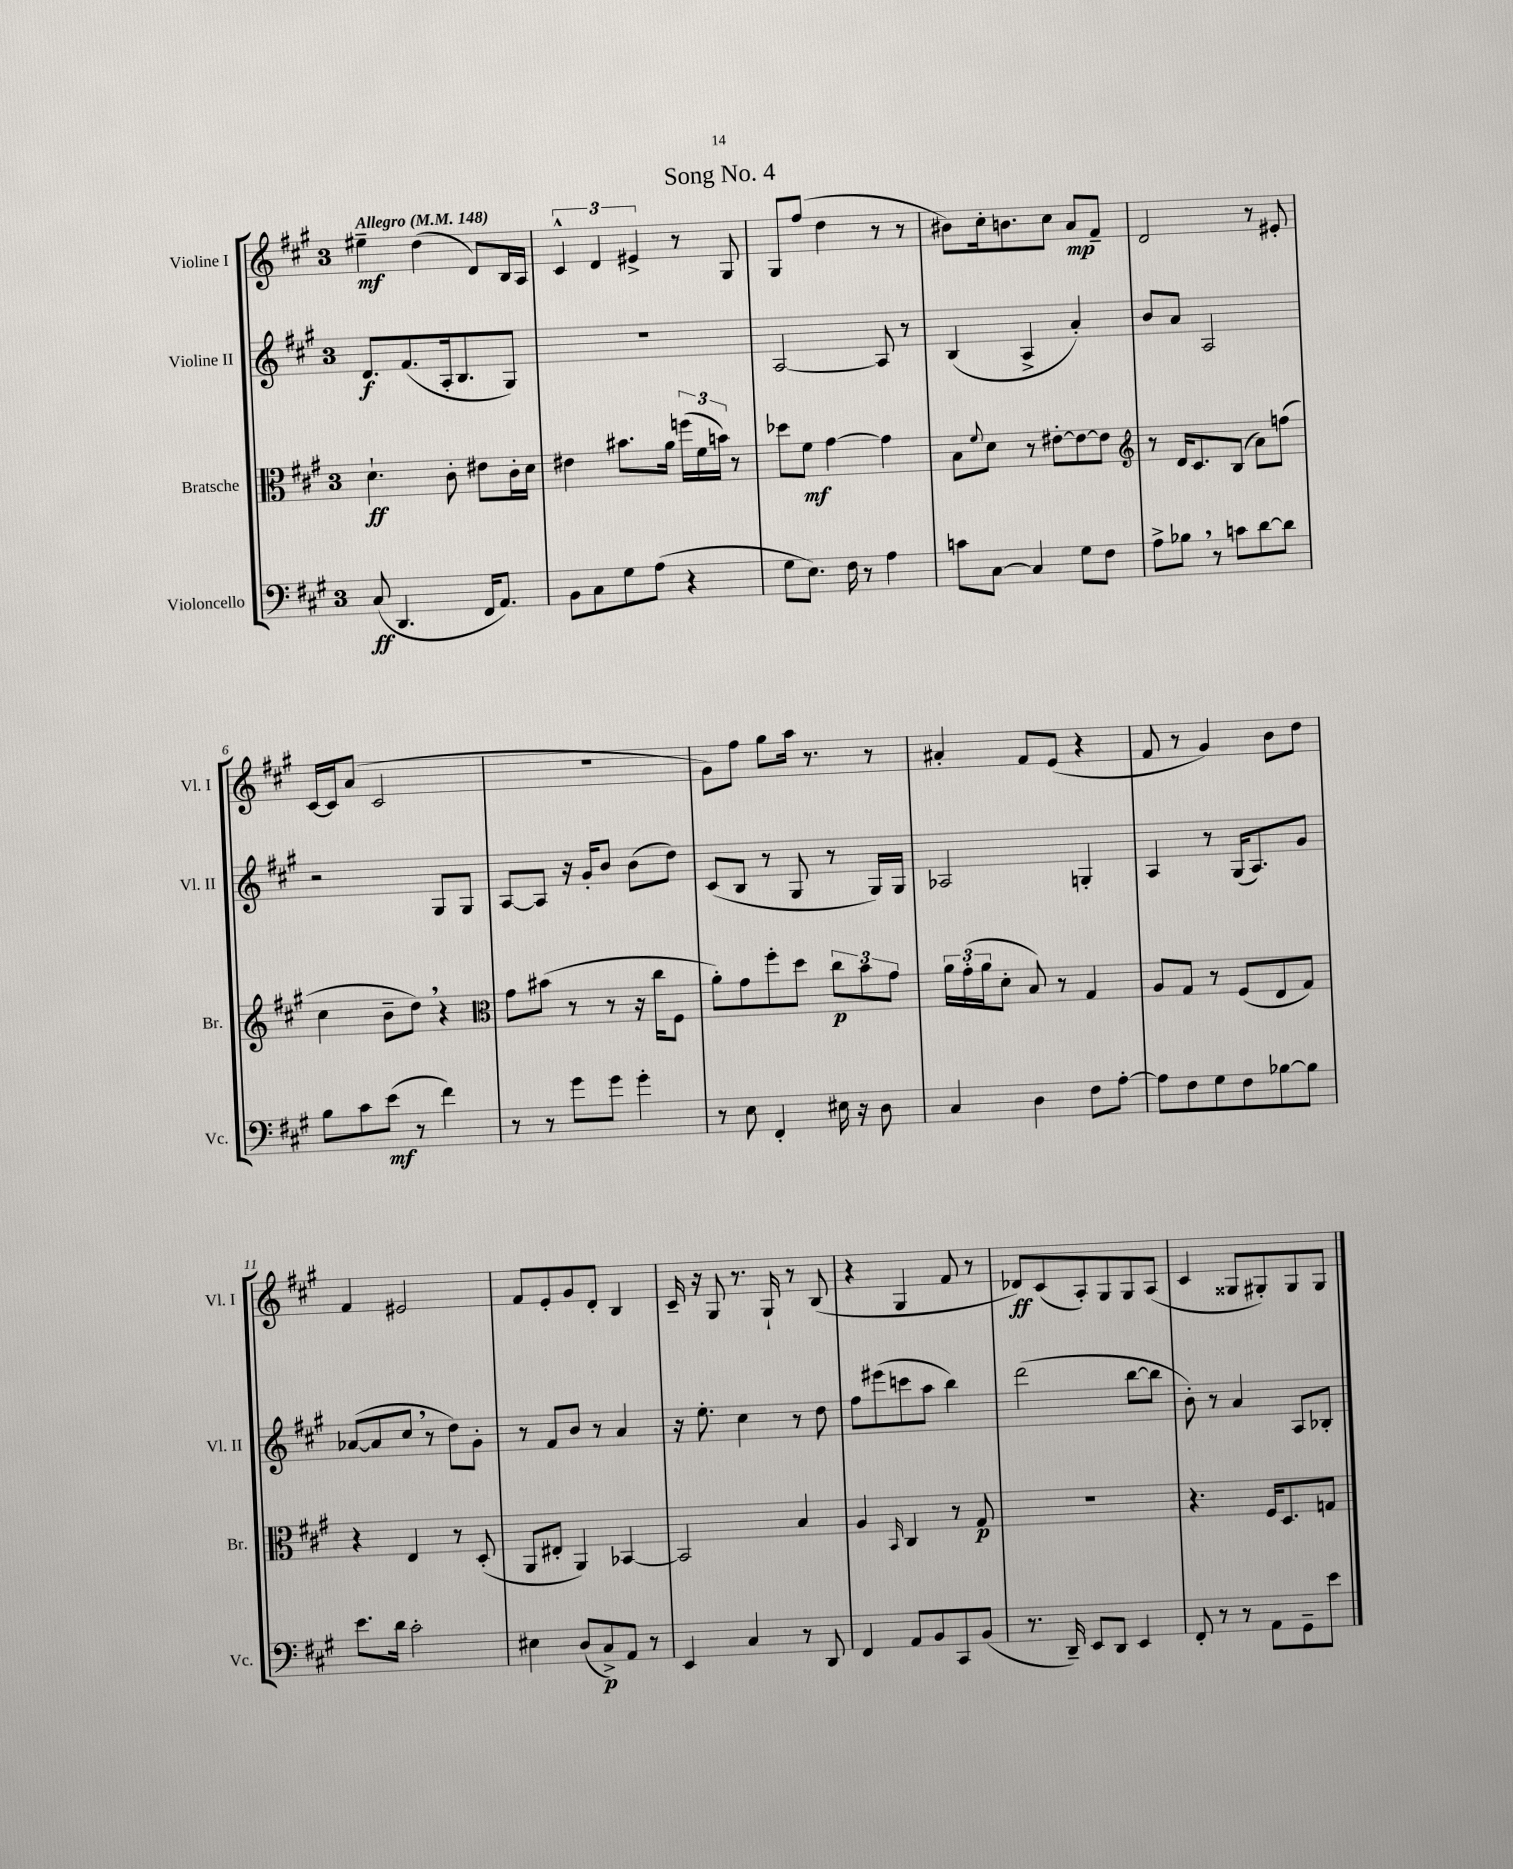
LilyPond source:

\header { title = "Song No. 4" }
<<
\new StaffGroup <<
\new Staff = "s0" \with { instrumentName = "Violine I" shortInstrumentName = "Vl. I" } {
    \clef treble \key a \major \once \override Staff.TimeSignature.style = #'single-digit \time 3/4 \tempo "Allegro" 4 = 148
    eis''4--\mf d''4( d'8) b16 a16 |
    \tuplet 3/2 { cis'4-^ d'4 eis'4-> } r8 gis8 |
    gis8 fis''8( d''4 r8 r8 |
    bis'8) cis''16-. b'8. cis''8 a'8\mp fis'8-- |
    d'2 r8 eis'8-. |
    cis'16~ cis'16 a'8( cis'2 |
    R2. |
    gis'8) fis''8 gis''8 a''16 r8. r8 |
    ais'4-. fis'8 e'8( r4 |
    fis'8 r8 gis'4) b'8 d''8 |
    fis'4 eis'2 |
    fis'8 e'8-. gis'8 d'8-. b4 |
    cis'16-- r16 gis8 r8. gis16-! r8 b8( |
    r4 gis4 fis'8 r8 |
    des'8\ff) cis'8( a8-.) gis8 gis8 a8( |
    cis'4 gisis8 gis8-.) gis8 gis8 \bar "|." |
}
\new Staff = "s1" \with { instrumentName = "Violine II" shortInstrumentName = "Vl. II" } {
    \clef treble \key a \major \once \override Staff.TimeSignature.style = #'single-digit \time 3/4
    d'8.\f fis'8.( a16-. b8. gis8) |
    R2. |
    a2~ a8 r8 |
    b4( a4-> a'4-.) |
    b'8 a'8 a2 |
    r2 gis8 gis8 |
    a8~ a8 r16 gis'16-. b'8 b'8( d''8) |
    cis'8( b8 r8 gis8 r8 gis16) gis16 |
    aes2 g4-. |
    a4 r8 gis16( a8.) gis'8 |
    aes'8~( aes'8 cis''8 \breathe r8 d''8) gis'8-. |
    r8 fis'8 b'8 r8 a'4 |
    r16 e''8.-. cis''4 r8 d''8 |
    fis''8 eis'''8( c'''8 a''8 b''4) |
    d'''2( b''8~ b''8 |
    b'8-.) r8 a'4 a8 bes8-. \bar "|." |
}
\new Staff = "s2" \with { instrumentName = "Bratsche" shortInstrumentName = "Br." } {
    \clef alto \key a \major \once \override Staff.TimeSignature.style = #'single-digit \time 3/4
    d'4.-!\ff cis'8-. eis'8 cis'16-. d'16 |
    eis'4 bis'8. a'16 \tuplet 3/2 { f''16( fis'16 b'16) } r8 |
    des''8 fis'8\mf gis'4~ gis'4 |
    b8 \appoggiatura { fis'8 } d'8 r8 eis'8~-. eis'8~ eis'8 |
    \clef treble r8 d'16 cis'8. b8( a'8) f''8( |
    cis''4 b'8-- d''8) \breathe r4 |
    \clef alto gis'8 bis'8( r8 r8 r16 cis''16 fis8 |
    a'8-.) gis'8 fis''8-. d''8 \tuplet 3/2 { cis''8\p b'8 gis'8 } |
    \tuplet 3/2 { a'16 gis'16-.( a'16 } d'8-. b8) r8 gis4 |
    a8 gis8 r8 fis8( e8 gis8) |
    r4 e4 r8 d8-.( |
    a,8 eis8-. a,4) bes,4~ |
    bes,2 b4 |
    a4 \grace { b,16 } cis4 r8 gis8\p |
    r2. |
    r4. fis16 d8. g8 \bar "|." |
}
\new Staff = "s3" \with { instrumentName = "Violoncello" shortInstrumentName = "Vc." } {
    \clef bass \key a \major \once \override Staff.TimeSignature.style = #'single-digit \time 3/4
    cis8\ff( d,4. fis,16 a,8.) |
    b,8 cis8 gis8 a8( r4 |
    gis8 e8.) fis16 r8 a4 |
    c'8 cis8~ cis4 gis8 fis8 |
    a8-> bes8 \breathe r8 c'8 d'8~ d'8 |
    b8 cis'8 e'8\mf( r8 fis'4) |
    r8 r8 gis'8 gis'8 gis'4-. |
    r8 e8 fis,4-. eis16 r16 d8 |
    cis4 d4 fis8 a8~-. |
    a8 fis8 gis8 fis8 bes8~ bes8 |
    e'8. d'16 cis'2-. |
    eis4 d8( cis8->\p) a,8 r8 |
    e,4 cis4 r8 d,8 |
    fis,4 a,8 b,8 cis,8 b,8( |
    r8. d,16--) e,8 d,8 e,4 |
    fis,8-. r8 r8 a,8 gis,8-- e'8 \bar "|." |
}
>>
>>
